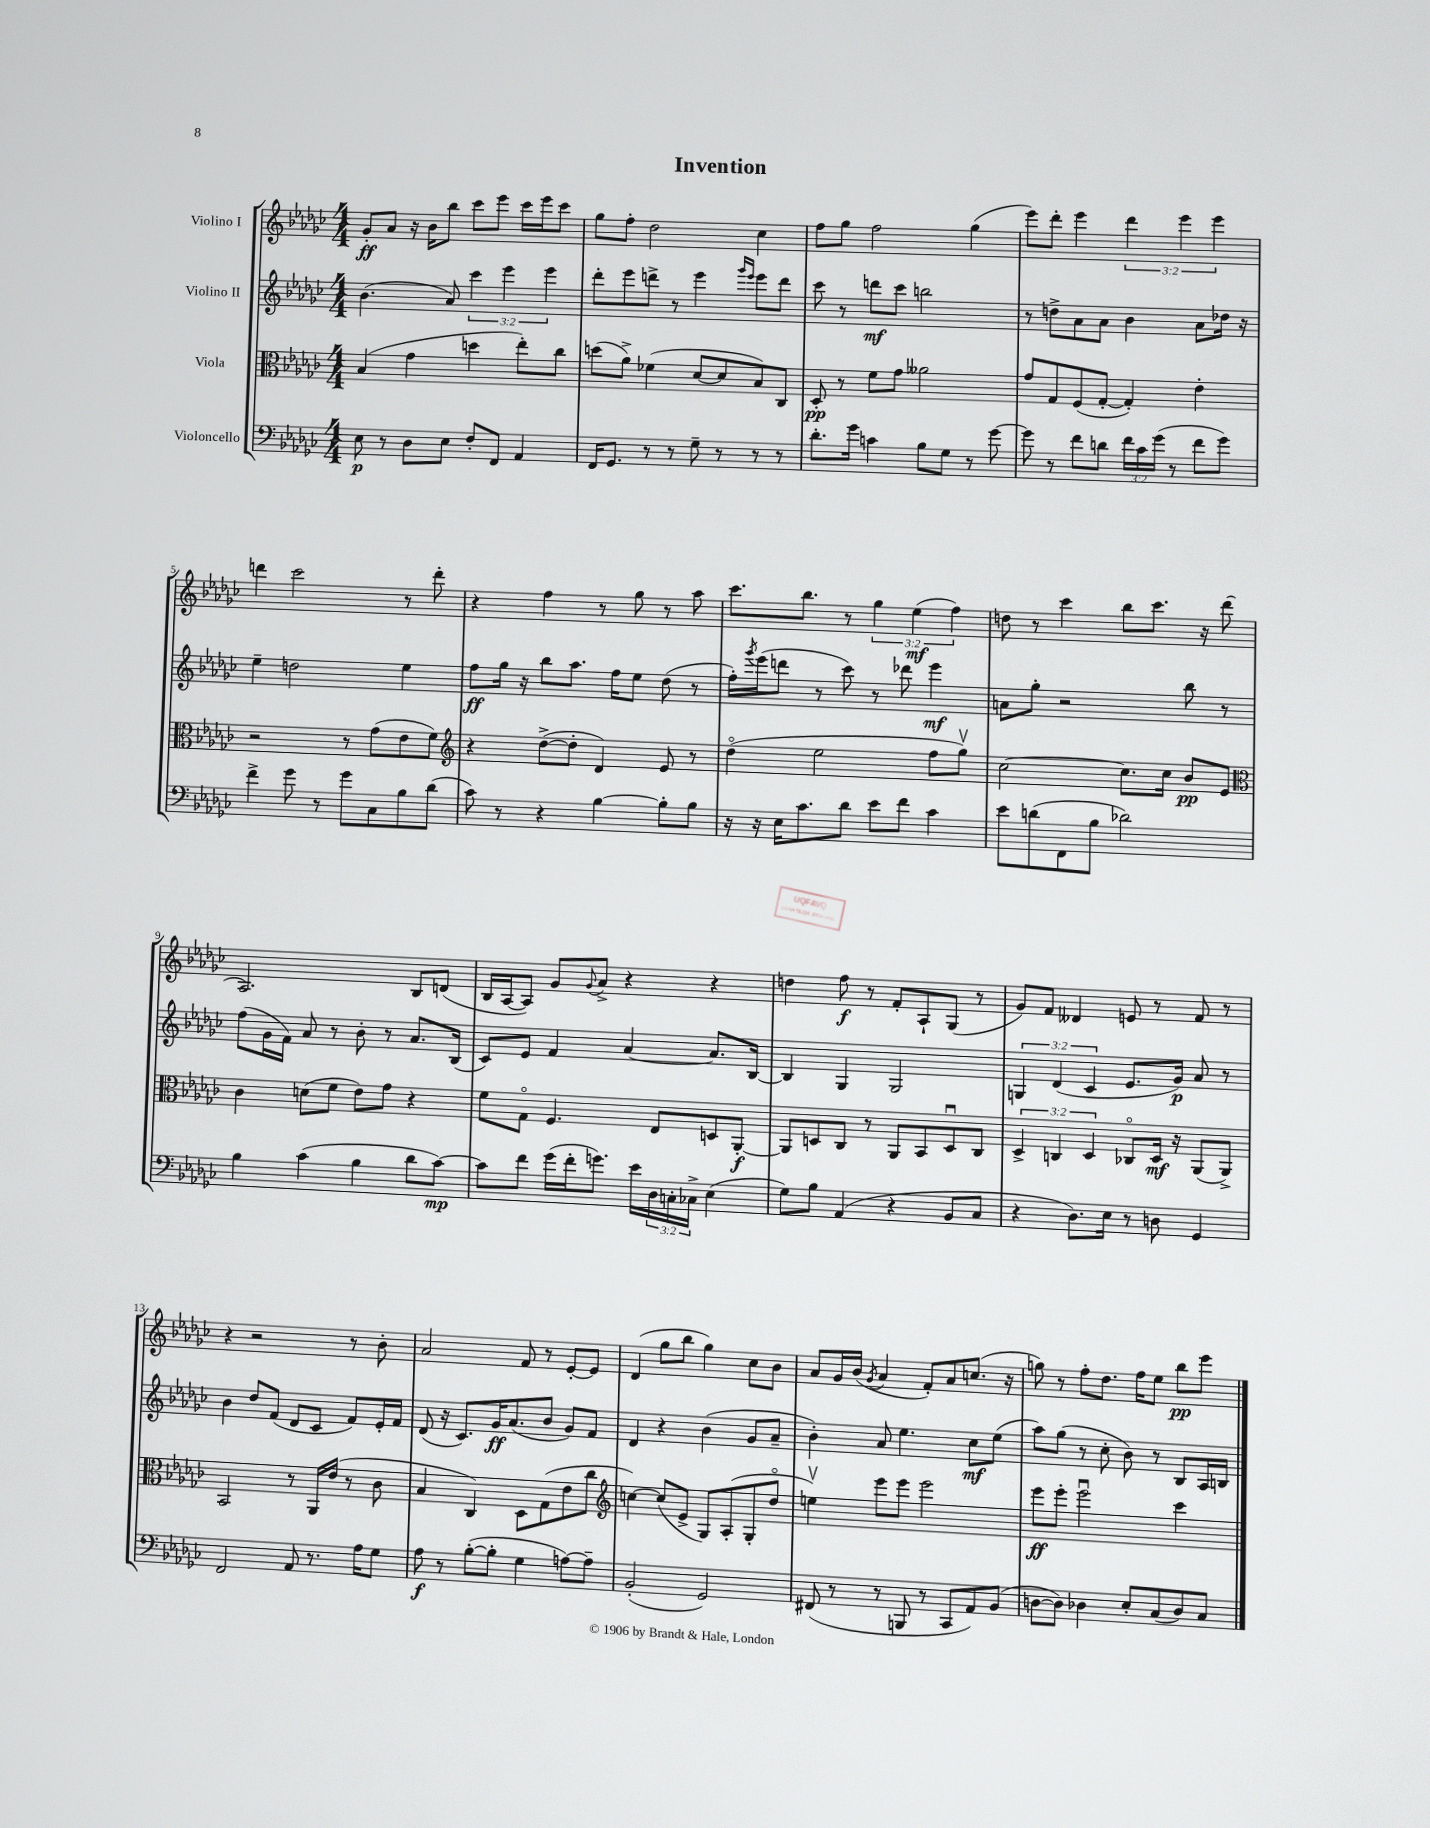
\header { title = "Invention" }
<<
\new StaffGroup <<
\new Staff = "s0" \with { instrumentName = "Violino I" } {
    \clef treble \key ges \major \numericTimeSignature \time 4/4 \override Staff.TupletNumber.text = #tuplet-number::calc-fraction-text
    ges'8-.\ff aes'8 r16 bes'16 bes''8 ces'''8 ees'''8 ces'''16 ees'''16 ces'''8 |
    ges''8 f''8-. des''2 ces''4 |
    f''8 ges''8 f''2 ges''4( |
    ees'''8) des'''8-. ees'''4 \tuplet 3/2 { des'''4 ees'''4 ees'''4 } |
    d'''4 ces'''2 r8 d'''8-. |
    r4 f''4 r8 ges''8 r8 aes''8 |
    ces'''8. bes''8. r8 \tuplet 3/2 { ges''4 ees''4\mf( f''4) } |
    d''8 r8 ces'''4 bes''8 ces'''8. r16 des'''8( |
    aes2.) bes8 d'8( |
    bes16 aes16~ aes8) ges'8 \appoggiatura { ges'8 } aes'8-> r4 r4 |
    d''4 f''8\f r8 f'8-. aes8-! ges8( r8 |
    ges'8) f'8 deses'4 e'8 r8 f'8 r8 |
    r4 r2 r8 bes'8-. |
    aes'2 f'8 r8 ees'8~-. ees'8 |
    des'4( ges''8 bes''8 ges''4) ces''8 bes'8 |
    aes'8 ges'16 bes'16( \acciaccatura { ges'8 } aes'4 f'8-.) aes'8 c''8.( r16 |
    g''8) r8 f''8-. des''8. f''16 ees''8 bes''8\pp ees'''8 \bar "|." |
}
\new Staff = "s1" \with { instrumentName = "Violino II" } {
    \clef treble \key ges \major \numericTimeSignature \time 4/4 \override Staff.TupletNumber.text = #tuplet-number::calc-fraction-text
    bes'4.( aes'8) \tuplet 3/2 { ces'''4 ees'''4 ees'''4 } |
    des'''8-. ees'''8 d'''8-> r8 ees'''4 \grace { ges'''16 ees'''16 } ees'''8 d'''8 |
    ces'''8 r8 d'''8\mf ces'''8 b''2 |
    r8 d''8-> aes'8 aes'8 bes'4 aes'8 des''16 r16 |
    ees''4-- d''2 ees''4 |
    f''8\ff ges''16 r16 bes''8 aes''8. f''16 ees''8 des''8( r8 |
    f''16-.) \acciaccatura { ges'''8 } ees'''16( d'''8 r8 ces'''8) r8 des'''8 ees'''4\mf |
    a'8 ges''8-. r2 bes''8 r8 |
    f''8( ges'16 f'16) aes'8 r8 bes'8-. r8 aes'8. bes16( |
    ces'8) ees'8 f'4 aes'4~ aes'8. bes16~ |
    bes4 ges4 ges2 |
    \tuplet 3/2 { g4 des'4( ces'4 } ees'8. ges'16\p) aes'8 r8 |
    bes'4 des''8 f'8( des'8 ces'8 f'8) ees'16-. f'16 |
    des'8( r16 ces'8.) ges'16\ff aes'8.( bes'8 ges'8) f'8 |
    des'4 r4 bes'4( ges'8 aes'8-- |
    bes'4-.) aes'8 ees''4. ces''8\mf ees''8( |
    aes''8) ges''8( r8 ces''8-. bes'8) r8 bes8 aes16 b16 \bar "|." |
}
\new Staff = "s2" \with { instrumentName = "Viola" } {
    \clef alto \key ges \major \numericTimeSignature \time 4/4 \override Staff.TupletNumber.text = #tuplet-number::calc-fraction-text
    bes4( ges'4 d''4 ees''8-.) ces''8 |
    d''8( aes'8->) fes'4( des'8~ des'8 bes8) ces8 |
    des8-.\pp r8 f'8 ges'8 aeses'2 |
    ges'8 ges8 f8( ges8~-. ges4-.) ees'4-. |
    r2 r8 ges'8( ees'8 f'8) |
    \clef treble r4 des''8~->( des''8-. des'4) ees'8 r8 |
    des''4\flageolet( ees''2 f''8 ges''8\upbow) |
    ces''2~ ces''8. ces''16 bes'8\pp ees'8 |
    \clef alto ces'4 d'8( f'8 ees'8) ges'8 r4 |
    f'8 ges8\flageolet f4. ees8 d8 aes,8~-.\f |
    aes,8 d8 ces8 r8 aes,8 bes,8 d8\downbow ces8 |
    \tuplet 3/2 { des4-> c4 des4 } ces8\flageolet des16\mf r16 aes,8( aes,8->) |
    bes,2 r8 aes,16 ees'16( r8 ces'8 |
    bes4 ces4) des8 ges8( ees'8 ces''8 |
    \clef treble c''4~) c''8( ees'8-> ges8) aes8-.( ges8-. des''8\flageolet |
    e''4\upbow) ees'''8 ees'''8 ees'''2 |
    ees'''8\ff ees'''8-. ees'''2\downbow ces'''4 \bar "|." |
}
\new Staff = "s3" \with { instrumentName = "Violoncello" } {
    \clef bass \key ges \major \numericTimeSignature \time 4/4 \override Staff.TupletNumber.text = #tuplet-number::calc-fraction-text
    ees8\p r8 des8 ees8 f8-. f,8 aes,4 |
    f,16 ges,8. r8 r8 ges8-- r8 r8 r8 |
    des'8.-. ges'16 c'4 bes8 ges8 r8 ges'8~ |
    ges'8 r8 f'8 d'8 \tuplet 3/2 { f'16 ces'16 ges'16( } r8 f'8 ges'8) |
    f'4-> ges'8 r8 ges'8 ces8 bes8 des'8( |
    ces'8) r8 r4 bes4~ bes8-. bes8 |
    r16 r16 ees16 ces'8. des'8 ees'8 f'8 ces'4 |
    ees'8 d'8( f,8 bes8 des'2) |
    bes4 ces'4( bes4 des'8 ces'8~\mp) |
    ces'8 f'8 ges'16( f'16-. g'8.) ees'16 \tuplet 3/2 { des16 c16-. ces16-> } ees4( |
    ges8) bes8 aes,4( r4 bes,8 ces8 |
    r4 des8.) ees16 r8 d8 ges,4 |
    f,2 aes,8 r8. aes16 ges8 |
    aes8\f r8 bes8~-.( bes8-. ges4 a8~) a8-- |
    bes,2-.( ges,2) |
    fis,8( r8 r8 b,,8 r8 ces,8 aes,8) bes,8( |
    d8~ d8) des4 ees8-. ces8( des8) ces8 \bar "|." |
}
>>
>>
